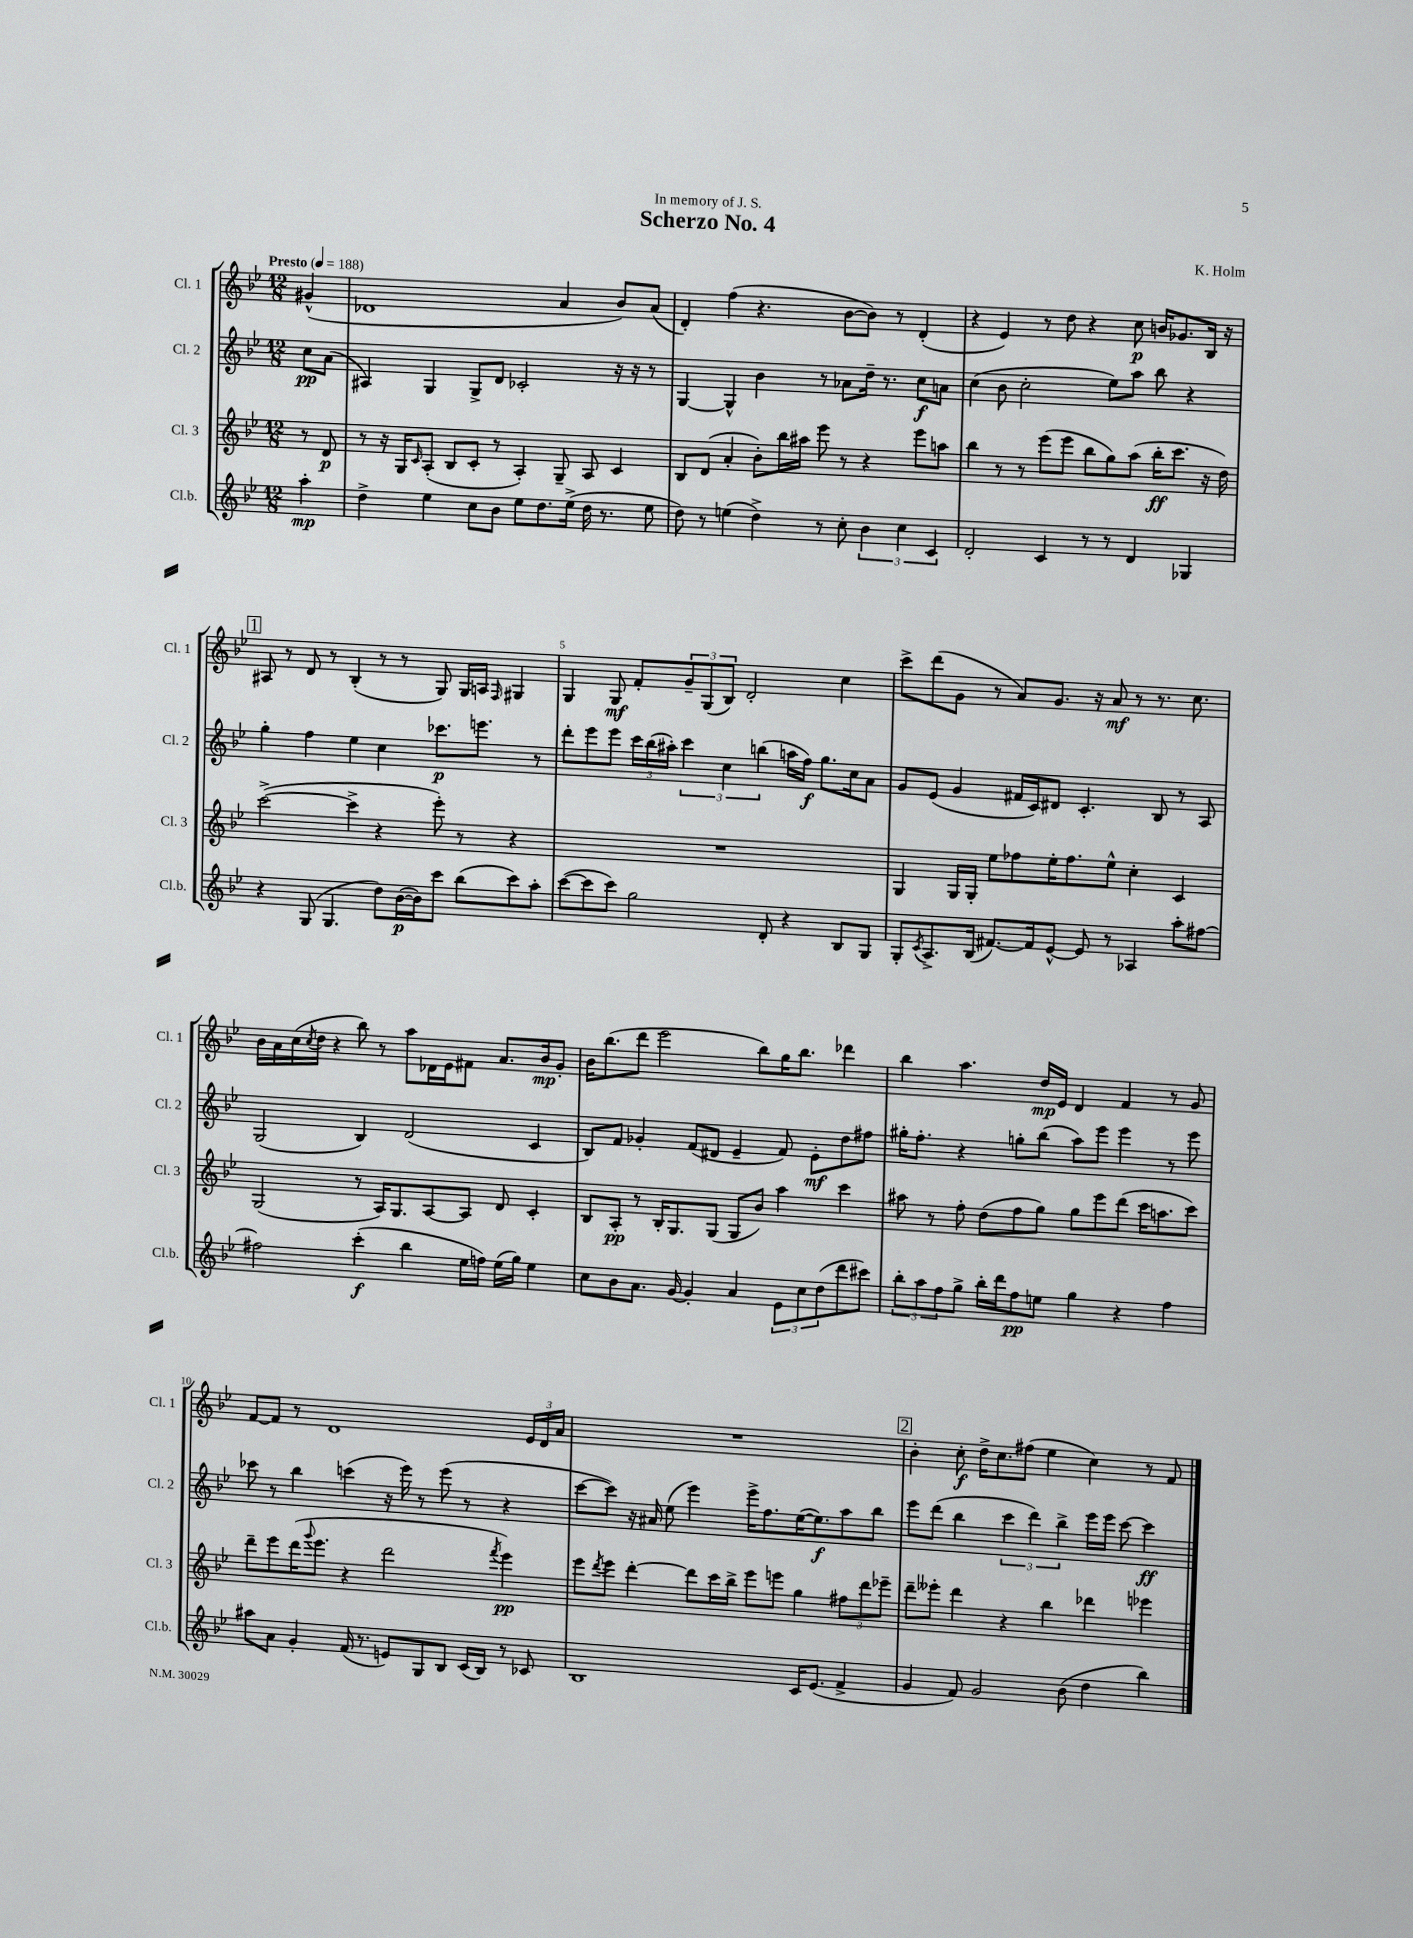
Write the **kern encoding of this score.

**kern	**kern	**kern	**kern
*staff4	*staff3	*staff2	*staff1
*clefG2	*clefG2	*clefG2	*clefG2
*k[b-e-]	*k[b-e-]	*k[b-e-]	*k[b-e-]
*M12/8	*M12/8	*M12/8	*M12/8
*MM188	*MM188	*MM188	*MM188
4aa'	8r	8cc	(4g#^^
.	8d	(8a	.
=	=	=	=
4dd^	8r	4A#)	1d-
.	16r	.	.
.	16G	.	.
.	16qqc	.	.
4ee-	(8A'	4G	.
.	8B-	.	.
8cc	8c'	8G^	.
8b-	8r	8d	.
8ee-	4A')	2c-'	.
8.dd	.	.	.
.	8G~	.	4a
(16ee-^	.	.	.
16dd	8A	.	.
8.r	.	.	.
.	4c	16r	8b-)
.	.	16r	.
8ee-	.	8r	(8a
=	=	=	=
8dd)	8B-	[4G	4d')
8r	(8d	.	.
(4ee	4a'	4G^^]	(4ff
4dd^)	8b-')	4b-	4.r
.	16bb-	.	.
.	16aa#	.	.
8r	8eee-	8r	.
8cc'	8r	8a-	[8b-
6b-	4r	16dd~	8b-])
.	.	8.r	.
.	.	.	8r
6cc	.	.	.
.	8eee-	8cc	(4d'
6c	.	.	.
.	8aa	8a	.
=	=	=	=
2d'	4bb-	(4cc	4r
.	8r	8b-	4e-)
.	8r	2cc'	.
4c	(8eee-	.	8r
.	8eee-	.	8dd
8r	8bb-	.	4r
8r	8gg)	8ee-)	.
4d	(8aa	8aa	8cc
.	16bb-'	8bb-	16b
.	8.ccc	.	8.g-
4G-	.	4r	.
.	16r	.	16B-
.	16dd)	.	16r
=	=	=	=
4r	([2ccc^	4gg'	8A#
.	.	.	8r
(8G	.	4ff	8d
4.G	.	.	8r
.	4ccc^]	4ee-	(4B-'
8dd)	4r	4cc	8r
([16b-	.	.	8r
16b-])	.	.	.
8ccc	8eee-')	8.ccc-	8G)
(8bb-	8r	.	16G
.	.	8.eee	16A
.	.	.	16qqF
8ccc)	4r	.	4G#
8aa'	.	8r	.
=	=	=	=
([8ccc	1.r	8ddd'	4G
8ccc]	.	8eee-	.
8ccc)	.	8eee-	8G
2gg	.	24ccc	8f'
.	.	(24bb-	.
.	.	24aa#')	.
.	.	6ccc	12g~
.	.	.	(12G
.	.	6cc	12B-)
.	.	.	2d'
.	.	(6bb	.
8d'	.	.	.
4r	.	16aa	.
.	.	16ff)	.
.	.	8.gg	.
8B-	.	.	4cc
.	.	16cc	.
8G	.	8a	.
=	=	=	=
8G'	4G	8g	8ccc^
8qc	.	.	.
8.A^	.	(8e-	(8ddd
.	16G	4g	8g
(16B-	16G'	.	.
[8.f#)	8ee-	.	8r
.	8ff-	16f#	8a)
16f#]	.	16c)	.
[8e-^^	16ee-'	8d#	8.g
.	8.ff-	.	.
8e-]	.	4.c'	.
.	.	.	16r
8r	8ee-^^	.	8a
4A-	4cc'	.	8r
.	.	8B-	8.r
8aa'	4c	8r	.
.	.	.	8.cc
[8ff#	.	8A	.
=	=	=	=
2ff#]	(2G	(2G	16b-
.	.	.	16a
.	.	.	(16cc
.	.	.	8qcc
.	.	.	16dd
.	.	.	4r
(4ccc'	8r	4B-)	8bb-)
.	16A)	.	8r
.	8.G	.	.
4bb-	.	(2d	8aa
.	[8A	.	16d-
.	.	.	16e-
16ee-	8A]	.	8f#
16ff)	.	.	.
(16ee-	8d	.	8.a
16gg)	.	.	.
4ee-	4c'	4c	.
.	.	.	16b-
.	.	.	8g'
=	=	=	=
8cc	8B-	8B-)	16b-
.	.	.	(8.bb-
8b-	8A'	8f	.
8.a	8r	4g-'	8ddd
.	16B-'	.	2eee-
[16g	8.G	.	.
4g']	.	(8f	.
.	(8G	8d#	.
4a	8G	4e-~	.
.	8b-)	.	8bb-)
12e-	4aa	8f)	16gg
.	.	.	8.bb-
12cc	.	.	.
.	.	8e-'	.
(12dd	.	.	.
8ddd	4ccc	8dd	4ddd-
8ccc#)	.	8ff#	.
=	=	=	=
12bb-'	8aa#	16gg#'	4bb-
.	.	8.ff'	.
12aa	.	.	.
.	8r	.	.
12ff	.	.	.
8gg^	8ff'	4r	4.aa
16bb-'	(8dd	.	.
16ddd	.	.	.
8ff	8ff	8gg'	.
8ee	8gg)	(8bb-	16dd
.	.	.	16e-
4gg	8gg	8aa)	4d
.	8eee-	8eee-	.
4r	(8ddd	4eee-	4f
.	16ccc	.	.
.	8.aa	.	.
4ff	.	8r	8r
.	8ccc)	8eee-	8g
=	=	=	=
8aa#	8ddd~	8ccc-	[8f
8a	8eee-	8r	8f]
4g'	(16ddd	4bb-	8r
.	8qqggg	.	.
.	8.eee-	.	.
.	.	.	1d
(16f	4r	(4ccc	.
8.r	.	.	.
8e)	2ddd	16r	.
.	.	16eee-)	.
8G	.	8r	.
8B-	.	(8eee-	.
(16c	.	8r	.
16B-)	.	.	.
.	8qfff	.	.
8r	4eee-)	4r	.
8c-	.	.	24e-
.	.	.	24d
.	.	.	24a
=	=	=	=
1B-	8eee-	[8ccc	1.r
.	8qddd	.	.
.	8eee-	8ccc])	.
.	[4ddd'	16r	.
.	.	16a#	.
.	.	(8ee-	.
.	8ddd]	4eee-)	.
.	16ccc	.	.
.	16bb-^	.	.
.	8eee-	16eee-^	.
.	.	8.ff	.
.	8eee	.	.
16c	4gg	([16ee-	.
(8.e-	.	8.ee-])	.
4f^	12ff#	8aa	.
.	12ddd	.	.
.	.	8bb-	.
.	12eee-~	.	.
=	=	=	=
4g	8ddd~	8eee-	4b-'
.	8eee--'	(8ddd	.
8f)	4ddd	4bb-	8cc'
2g	.	.	16dd^
.	.	.	8.cc
.	4r	6ccc	.
.	.	.	(8ff#
.	.	6ddd)	.
.	4bb-	.	4ee-
.	.	6bb-^	.
(8b-	.	.	.
4dd	4ddd-	16eee-	4cc)
.	.	16eee-	.
.	.	[8ccc	.
4bb-)	4eee-	4ccc]	8r
.	.	.	8f
==	==	==	==
*-	*-	*-	*-
